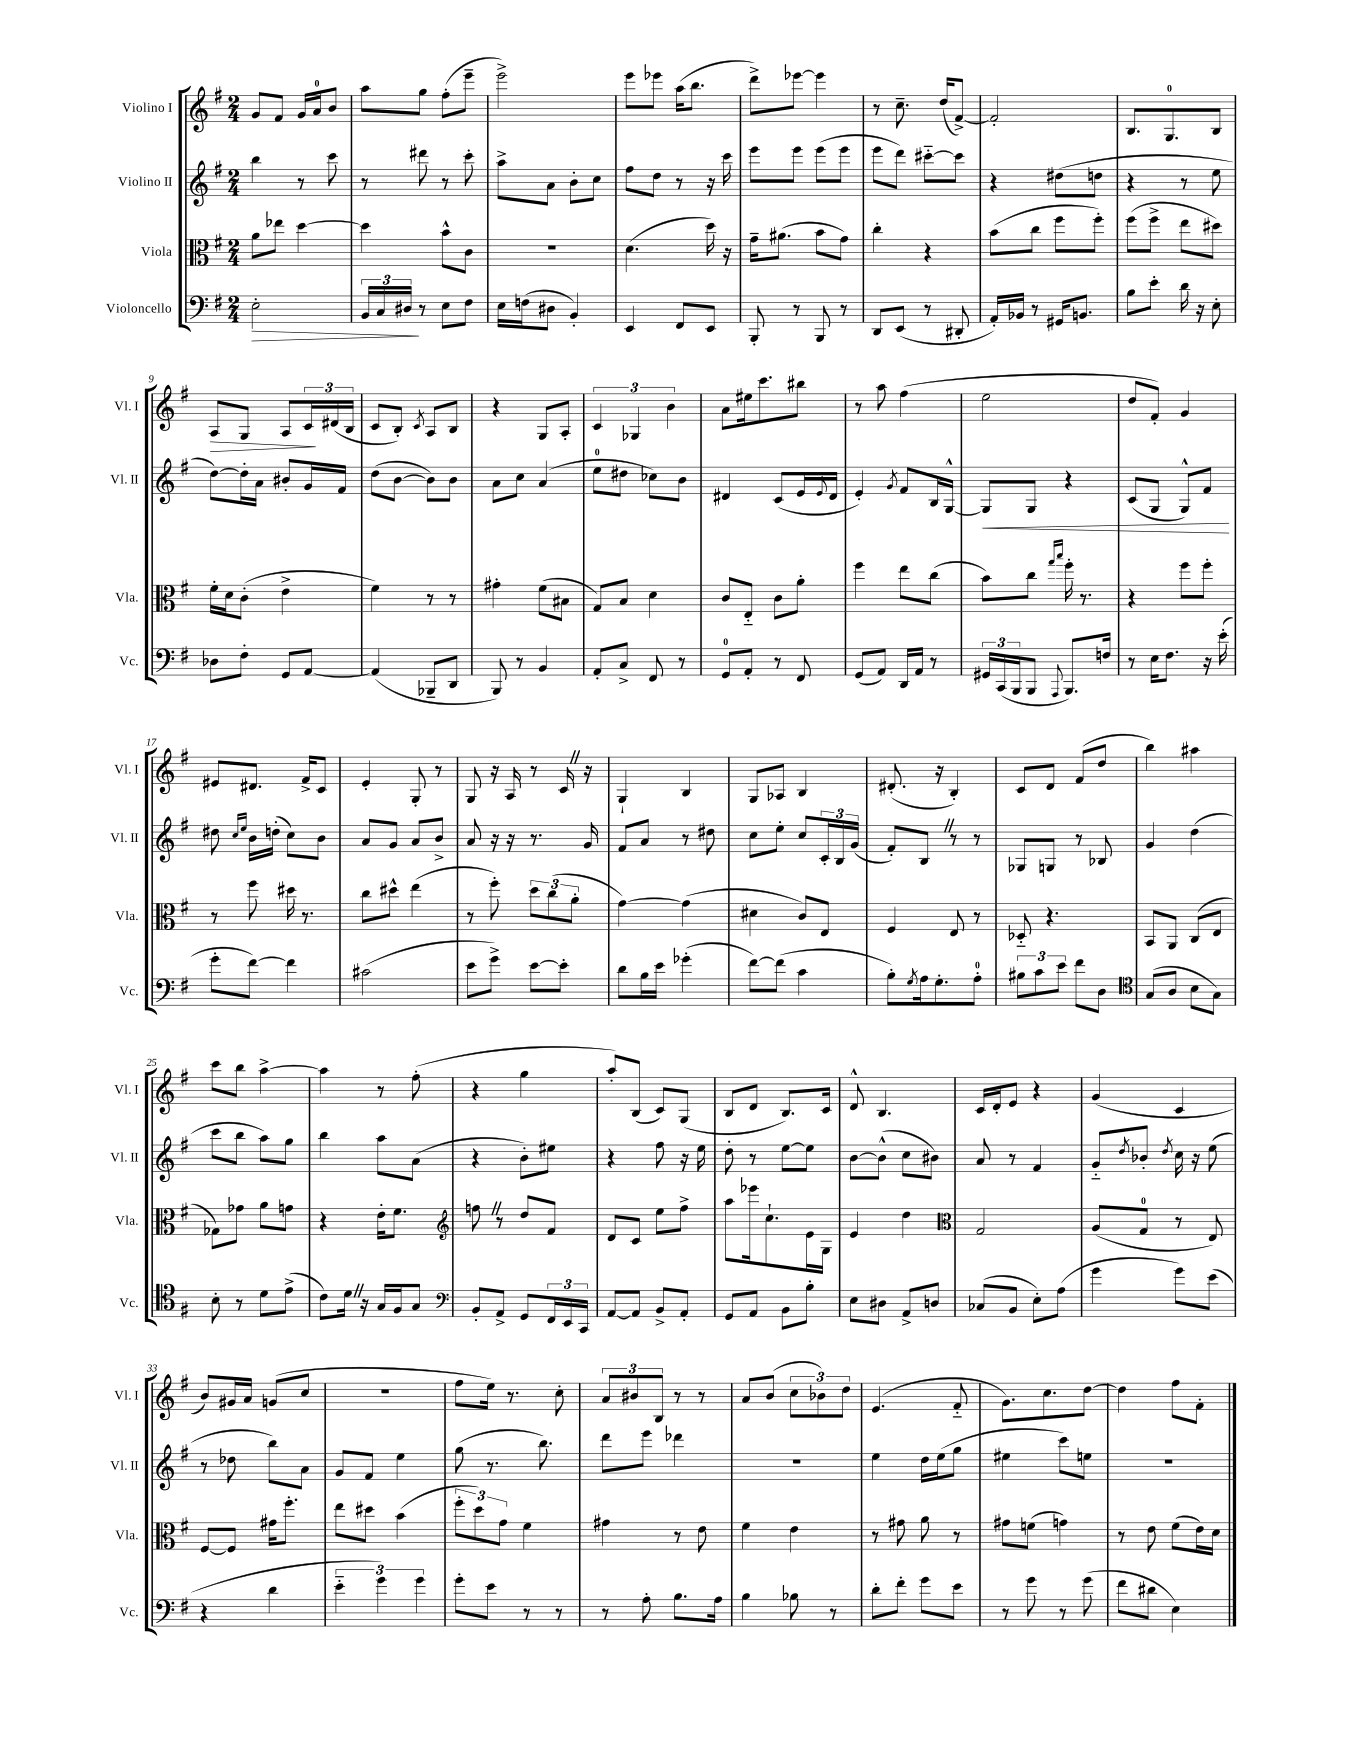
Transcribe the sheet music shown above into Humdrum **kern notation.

**kern	**kern	**kern	**kern
*staff4	*staff3	*staff2	*staff1
*clefF4	*clefC3	*clefG2	*clefG2
*k[f#]	*k[f#]	*k[f#]	*k[f#]
*M2/4	*M2/4	*M2/4	*M2/4
2E'	8a	4bb	8g
.	8ee-	.	8f#
.	[4dd	8r	16g
.	.	.	16a
.	.	8ccc	8b
=	=	=	=
24BB	4dd]	8r	8aa
24C	.	.	.
24D#	.	.	.
8r	.	8ddd#	8gg
8E	8b^^	8r	(8ff#'
8F#	8c	8ccc'	8eee~
=	=	=	=
16E	2r	8aa^	2eee^)
(16F	.	.	.
8D#	.	8a	.
4BB')	.	8b'	.
.	.	8cc	.
=	=	=	=
4EE	(4.d	8ff#	8eee
.	.	8dd	8eee-
8FF#	.	8r	(16aa
.	.	.	8.bb
8EE	16dd)	16r	.
.	16r	16ccc	.
=	=	=	=
8BBB'	16g~	8eee	8ddd^)
.	(8.a#	.	.
8r	.	8eee	[8eee-
8BBB	8b	(8eee	4eee-]
8r	8g)	8eee	.
=	=	=	=
8DD	4cc'	8eee	8r
(8EE	.	8ddd)	8.cc~
8r	4r	[8ccc#'~	.
.	.	.	(16dd
8DD#'	.	8ccc#]	[8f#^)
=	=	=	=
16AA')	(8b	4r	2f#']
16BB-	.	.	.
8r	8cc	.	.
16GG#	8ff#	(8dd#	.
8.BB	.	.	.
.	8ff#')	8dd	.
=	=	=	=
8B	(8ff#	4r	8.B
8e'	8ff#^	.	.
.	.	.	8.G
16d	8ee	8r	.
16r	.	.	.
8E'	8dd#)	8ee	8B
=	=	=	=
8D-	16f#'	[8dd)	8A
.	16d	.	.
8F#'	(8c'	16dd']	8G
.	.	16a	.
8GG	4e^	8b#'	8A
[8AA	.	16g	24c
.	.	.	(24d#
.	.	16f#	.
.	.	.	24B
=	=	=	=
(4AA]	4f#)	(8dd	8c
.	.	[8b	8B')
.	.	.	8qc
8BBB-~	8r	8b])	8A
8DD	8r	8b	8B
=	=	=	=
8BBB)	4g#'	8a	4r
8r	.	8cc	.
4BB	(8f#	(4a	8G
.	8B#	.	8A'
=	=	=	=
8AA'	8G)	8ee	6c
8C^	8B	8dd#	.
.	.	.	6G-
8FF#	4d	8cc-)	.
.	.	.	6b
8r	.	8b	.
=	=	=	=
8GG	8c	4d#	8a
8AA'	8E'~	.	16ee#
.	.	.	8.ccc
8r	8c	(8c	.
8FF#	8a'	16e	8bb#
.	.	8qqe	.
.	.	16d#	.
=	=	=	=
(8GG	4ff#	4e')	8r
8AA)	.	.	8aa
.	.	8qg	.
16DD	8ee	8f#	(4ff#
16AA	.	.	.
8r	(8cc	16B	.
.	.	[16G^^	.
=	=	=	=
24GG#	8b)	8G]	2ee
(24CC	.	.	.
24BBB	.	.	.
8BBB	8cc	8G	.
.	16qqgg	.	.
8qqAAA	16qqbb	.	.
8.BBB)	16ff#'	4r	.
.	8.r	.	.
16F	.	.	.
=	=	=	=
8r	4r	(8c	8dd
16E	.	8G	8f#')
8.F#	.	.	.
.	8ff#	8G^^)	4g
16r	8ff#'	8f#	.
(16e'	.	.	.
=	=	=	=
8g'	8r	8dd#	8e#
.	.	16qqcc	.
.	.	16qqee	.
[8f#)	8ff#	16b	8.d#
.	.	(16dd'	.
4f#]	16dd#	8cc)	.
.	8.r	.	16f#^
.	.	8b	8c
=	=	=	=
(2c#	8cc	8a	4e'
.	8dd#^^	8g	.
.	(4ee	8a	8G'
.	.	8b^	8r
=	=	=	=
8e	8r	8a	8G
8g^)	8ff#')	16r	16r
.	.	16r	16A
[8e	12dd	8.r	8r
.	(12cc	.	.
8e']	.	.	16c
.	12a'	.	.
.	.	16g	16r
=	=	=	=
8d	[4g)	8f#	4G`
16B	.	8a	.
16e	.	.	.
(4g-'	(4g]	8r	4B
.	.	8dd#	.
=	=	=	=
[8f#)	4d#	8cc	8G
(8f#]	.	8ee'	8A-
4c	8c)	8cc	4B
.	8E	24c'	.
.	.	24B	.
.	.	(24g	.
=	=	=	=
8B')	4F#	8f#')	(8.d#'
8qG	.	.	.
16A	.	8B	.
8.G'	.	.	16r
.	8E	8r	4B')
8A'	8r	8r	.
=	=	=	=
12B#	8D-'~	8G-	8c
12c	.	.	.
.	4.r	8G	8d
12e	.	.	.
8f#	.	8r	(8f#
8D	.	8B-	8dd
=	=	=	=
*clefC4	*	*	*
(8G	8BB	4g	4bb)
8A	8AA	.	.
8B	(8C	(4dd	4aa#
8G)	8E	.	.
=	=	=	=
8B'	8G-)	8ccc	8ccc
8r	8g-	8bb	8bb
8d	8a	8aa)	[4aa^
(8e^	8g	8gg	.
=	=	=	=
8c)	4r	4bb	4aa]
16d	.	.	.
16r	.	.	.
16G	16e'	8aa	8r
16F#	8.f#	.	.
8G	.	(8a	(8ff#'
=	=	=	=
*clefF4	*clefG2	*	*
8BB'	8ff	4r	4r
8AA^	8r	.	.
8GG	8dd	8b')	4gg
24FF#	8f#	8ee#	.
24EE	.	.	.
24CC	.	.	.
=	=	=	=
[8AA	8d	4r	8aa')
8AA]	8c	.	(8B
8BB^	8ee	8ff#	8c)
8AA'	8ff#^	16r	(8G
.	.	16ee	.
=	=	=	=
8GG	8aa	8dd'	8B
8AA	16eee-	8r	8d
.	8.cc`	.	.
8BB	.	[8ee	8.B)
8B'	16e	8ee]	.
.	16G	.	16c
=	=	=	=
8E	4e	[8b	8d^^
8D#	.	(8b^^]	4.B
8AA^	4dd	8cc	.
8D	.	8b#)	.
=	=	=	=
*	*clefC3	*	*
(8C-	2G	8a	16c
.	.	.	16d'
8BB	.	8r	8e
8E')	.	4f#	4r
(8A	.	.	.
=	=	=	=
4g	(8A	8g'~	(4g
.	.	8qdd	.
.	8G	8b-'	.
.	.	8qdd	.
8g)	8r	16cc	4c
.	.	16r	.
(8e	8E)	(8ee	.
=	=	=	=
4r	[8F#	8r	8b)
.	8F#]	8dd-	16g#
.	.	.	16a
4d	16g#	8bb)	(8g
.	8.ff#'	.	.
.	.	8a	8cc
=	=	=	=
6e'~	8ee	8g	2r
.	8dd#	8f#	.
6g)	.	.	.
.	(4b	4ee	.
6g	.	.	.
=	=	=	=
8g'	12ff#'	(8gg	8ff#
.	12dd)	.	.
8e	.	8.r	16ee)
.	12g	.	.
.	.	.	8.r
8r	4f#	.	.
.	.	8.bb)	.
8r	.	.	8cc'
=	=	=	=
8r	4g#	8ddd	12a
.	.	.	12b#
8A'	.	8eee	.
.	.	.	12B
8.B	8r	4ddd-	8r
.	8e	.	8r
16A	.	.	.
=	=	=	=
4B	4f#	2r	8a
.	.	.	(8b
8B-	4e	.	12cc
.	.	.	12b-)
8r	.	.	.
.	.	.	12dd
=	=	=	=
8d'	8r	4ee	(4.e
8f#'	8g#	.	.
8g	8a	16dd	.
.	.	(16ee	.
8e	8r	8gg	8f#'~
=	=	=	=
8r	8g#	4ee#	8.g)
8g	(8f	.	.
.	.	.	8.cc
8r	4g)	8ccc)	.
(8g	.	8ee	[8dd
=	=	=	=
8f#	8r	2r	4dd]
8d#	8e	.	.
4E)	(8f#	.	8ff#
.	16e)	.	8f#'
.	16d	.	.
==	==	==	==
*-	*-	*-	*-
